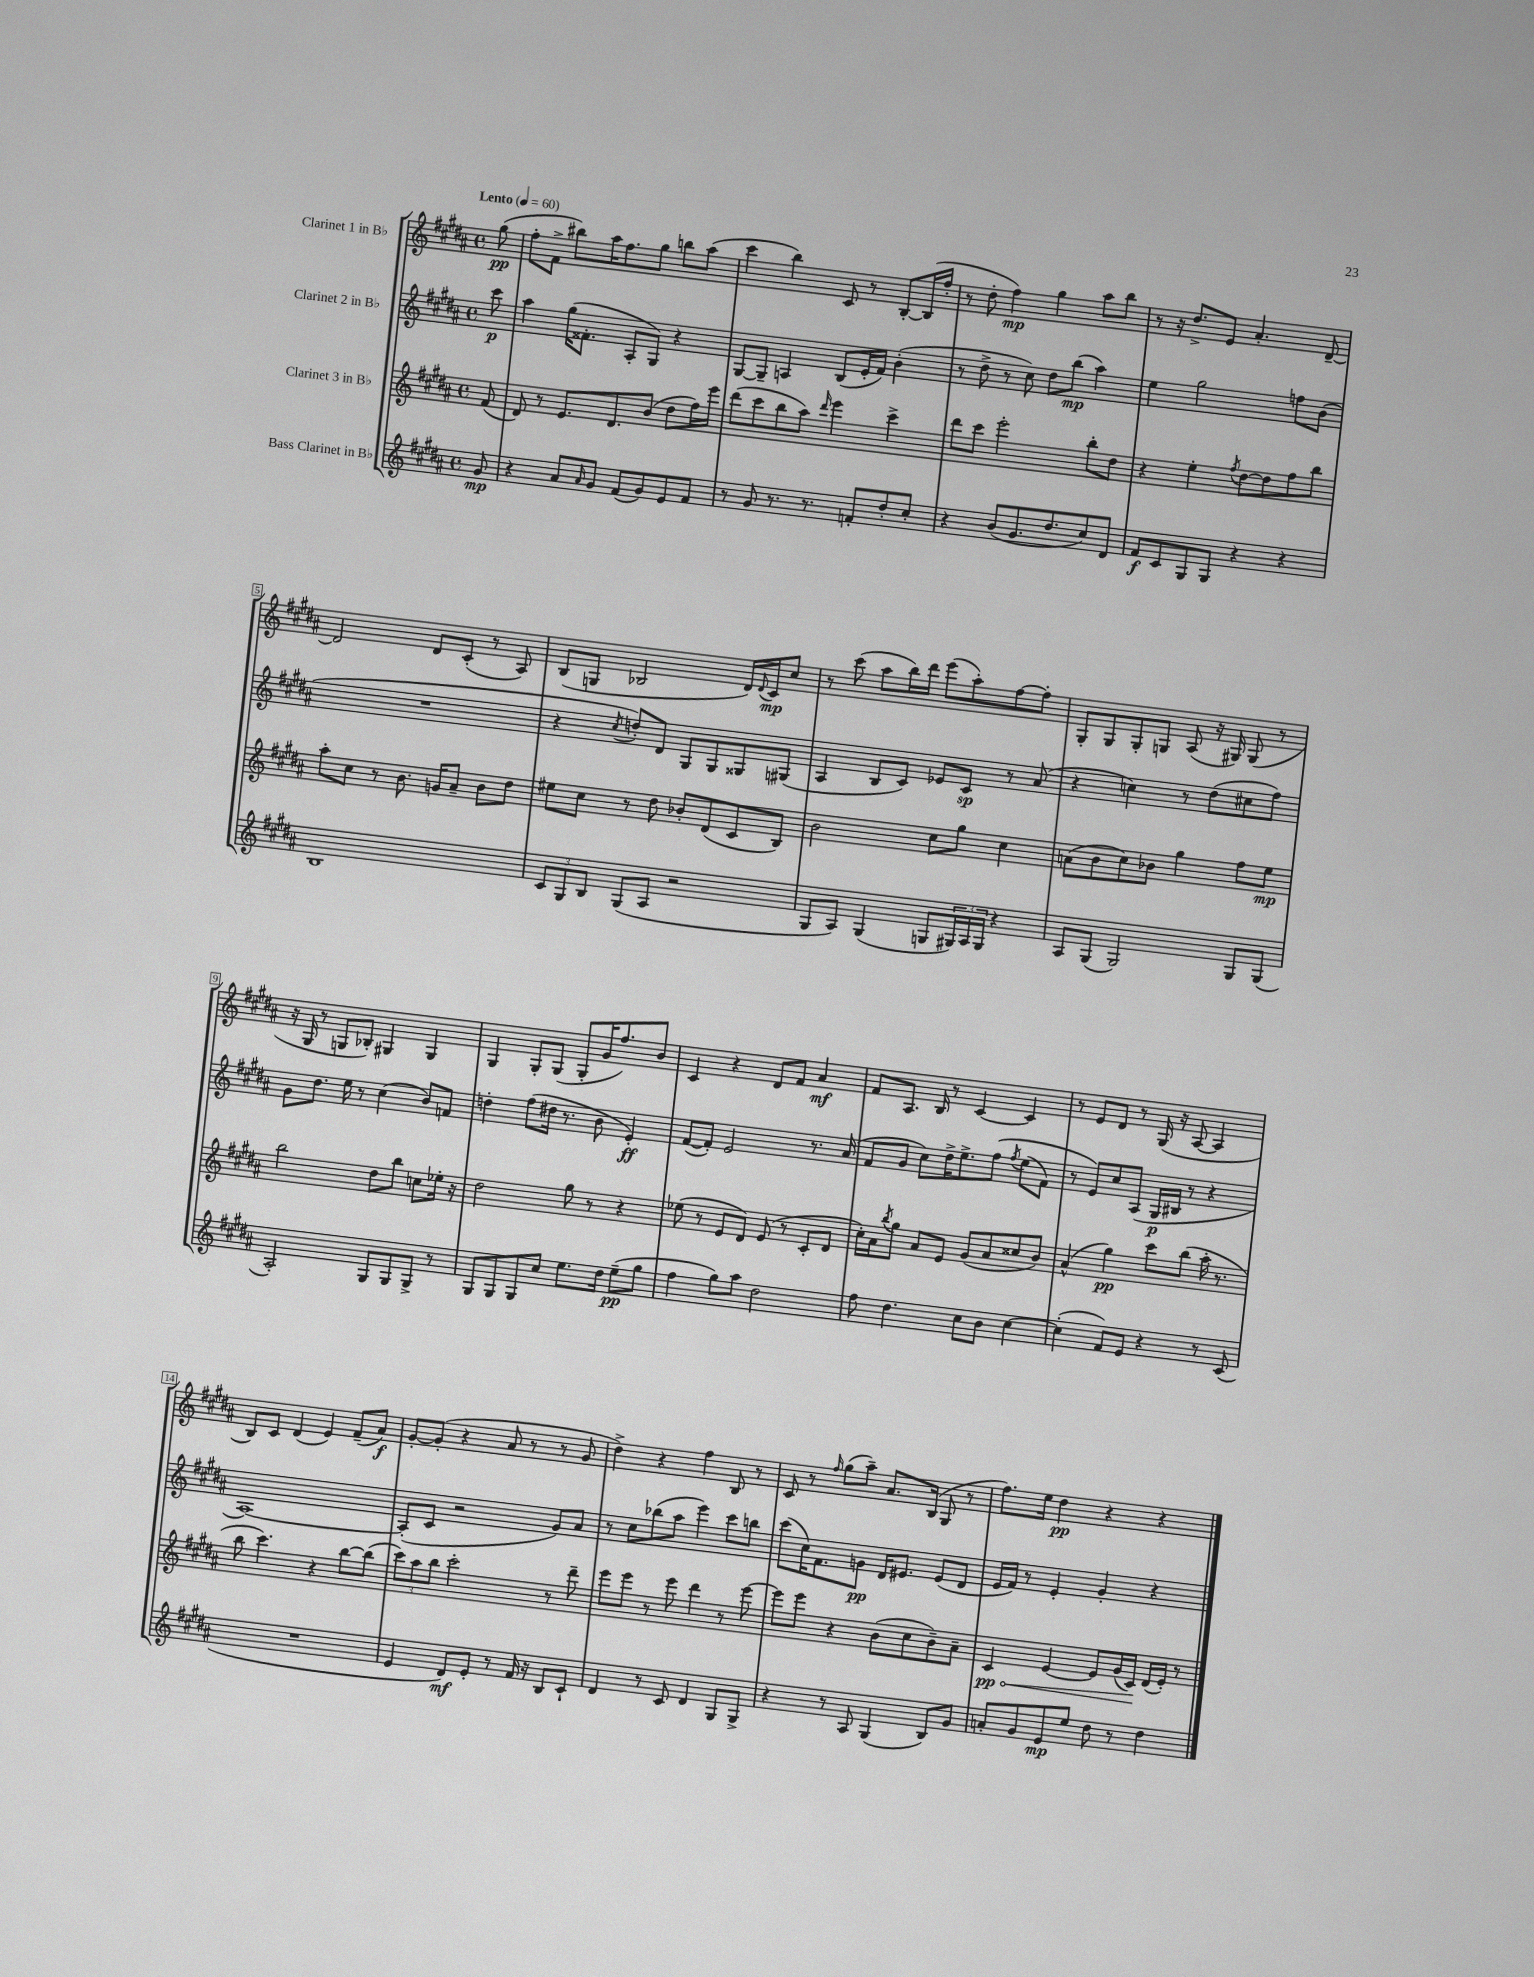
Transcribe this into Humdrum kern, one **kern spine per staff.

**kern	**kern	**kern	**kern
*staff4	*staff3	*staff2	*staff1
*clefG2	*clefG2	*clefG2	*clefG2
*k[f#c#g#d#a#]	*k[f#c#g#d#a#]	*k[f#c#g#d#a#]	*k[f#c#g#d#a#]
*M4/4	*M4/4	*M4/4	*M4/4
*met(c)	*met(c)	*met(c)	*met(c)
*MM60	*MM60	*MM60	*MM60
8g#	(8f#	8ccc#	(8gg#
=	=	=	=
4r	8d#)	4aa#	8ff#'
.	8r	.	8f#^
8a#	8.e	(16gg#	8bb#)
.	.	8.f##'	.
16qqa#	.	.	.
8g#	.	.	16aa#
.	8.d#	.	8.ff#
(8f#	.	8A#'	.
8g#)	(8b	8G#)	8gg#
8e	8dd#	4r	8bb
8f#	16ff#)	.	(8aa#
.	16eee	.	.
=	=	=	=
8r	(8ddd#	[8G#	4ccc#
8g#	8ccc#	8G#~]	.
8.r	8bb	4A	4bb)
.	8aa#)	.	.
8.r	.	.	.
.	16qqddd#	.	.
.	4eee	(8B	8c#
8f'	.	16e'	8r
.	.	16f#)	.
8dd#'	4ccc#^	(4b'	[8B'
8cc#'	.	.	(16B]
.	.	.	16ff#'
=	=	=	=
4r	8ddd#	8r	8r
.	8ccc#	8dd#^	8dd#'
(8b	2eee'	8r	4ff#)
8.g#	.	8cc#)	.
.	.	8dd#	4gg#
8.dd#	.	.	.
.	.	(8bb	.
8cc#)	8bb'	4aa#)	8aa#
8d#	8dd#	.	8bb
=	=	=	=
8f#	4r	4ee	8r
8c#	.	.	16r
.	.	.	8.dd#^
8G#	4ee'	2gg#	.
8G#	.	.	8e
.	8qff#	.	.
4r	[8dd#	.	4.a#'
.	8dd#]	.	.
4r	8ff#	8ff	.
.	8bb	(8b	[8d#~
=	=	=	=
1B	8aa#'	1r	2d#]
.	8cc#	.	.
.	8r	.	.
.	8.b	.	.
.	.	.	8d#
.	16g	.	.
.	8a#~	.	(8c#'
.	8b	.	8r
.	8dd#	.	8A#)
=	=	=	=
12c#	8ee#	4r	(8B
12G#	.	.	.
.	8cc#	.	8G
12B	.	.	.
.	.	8qcc#	.
(8G#	8r	8dd')	2B-
8A#	8dd#	8d#	.
2r	8b-'	8G#	.
.	(8d#	8G#	.
.	8c#	8G##	16d#)
.	.	.	8qqd#
.	.	.	16c#
.	8B)	(8G#	8cc#
=	=	=	=
8G#	2b	4A#	8r
8A#)	.	.	(8ccc#
(4G#	.	8B	8aa#
.	.	8c#)	16bb)
.	.	.	16ddd#
8G	8cc#	8e-	(8eee
24G#)	8gg#	8c#	8aa#')
24A#	.	.	.
24G#	.	.	.
4r	4cc#	8r	[8ff#
.	.	(8a#	8ff#']
=	=	=	=
8A#	(8a	4r	8G#'
(8G#	8b	.	8G#
2G#)	8cc#)	4cc)	8G#'
.	8b-	.	8G
.	4gg#	8r	(8A#
.	.	(8dd#	16r
.	.	.	16G#)
8G#	8ff#	8cc#	(8G#
(8G#	8ee	8ff#)	8r
=	=	=	=
2A#')	2bb	8g#	16r
.	.	.	16G#
.	.	8.dd#	8r
.	.	.	8G
.	.	16ee	.
.	.	8r	8B-')
8G#	8dd#	(4cc#	4G#
8G#	8bb	.	.
8G#^	8cc	8b)	4G#
8r	16ee-'	8f	.
.	16r	.	.
=	=	=	=
8G#	2dd#	4dd'	4G#
8G#	.	.	.
8G#	.	(8ff#	8G#'
8cc#	.	16dd#	(8G#
.	.	8.r	.
8.ee	8gg#	.	8G#'
.	8r	8b	16g#
16dd#	.	.	8.ff#)
(8ee~	4r	4e')	.
8gg#	.	.	8b
=	=	=	=
4ff#	(8ee-	([8f#	4c#
.	8r	8f#'])	.
8gg#)	8e	2e	4r
8aa#	8d#)	.	.
2dd#	(8e	.	8d#
.	8r	.	8f#
.	8c#'	8.r	4a#
.	8d#	.	.
.	.	(16a#	.
=	=	=	=
8ff#	16cc#')	8f#	8f#
.	16a#	.	.
.	8qbb	.	.
4.dd#	8gg#	8g#	8.A#
.	8a#	8cc#)	.
.	.	.	16B
.	8e	16dd#^	8r
.	.	8.ee^	.
8cc#	(8g#	.	[4c#
8b	8a#	&(8ff#	.
.	.	8qff#	.
[4cc#	8cc##	(8ee	4c#]
.	8b)	8f#)	.
=	=	=	=
(4cc#']	(4a#^^	8r	8r
.	.	8e&)	8e
8f#)	4gg#)	8cc#	8d#
8e	.	(8A#	8r
4r	8ccc#	16G#	(16G#
.	.	16B#	16r
.	(8bb	8r	[8A#
8r	16aa#'	4r	4A#]
.	8.r	.	.
(8c#	.	.	.
=	=	=	=
1r	8bb	[1A#)	8B)
.	4.ccc#)	.	8c#
.	.	.	(4d#
.	4r	.	4e)
.	[8bb	.	(8f#~
.	(8bb]	.	8a#)
=	=	=	=
4e	12ccc#)	(8A#']	[8g#'
.	12aa#	.	.
.	.	8c#	(8g#']
.	12bb	.	.
8d#)	2ccc#'	2r	4r
8e'	.	.	.
8r	.	.	8a#
16f#	.	.	8r
16r	.	.	.
8B	8r	8g#)	8r
8c#`	8ddd#~	8a#	8g#
=	=	=	=
4d#	8eee	8r	4dd#^)
.	8eee	8cc#	.
8r	8r	(8bb-	4r
8c#	8eee	8aa#	.
4d#	4ddd#	4eee)	4ff#
8G#	8r	8ccc#	8B
8G#^	[8eee	8bb	8r
=	=	=	=
4r	8eee]	(8ccc#	8c#
.	8eee	16cc#)	8r
.	.	8.f#	.
.	.	.	16qqff#
8r	4r	.	(8gg#
8A#	.	8g	8aa#~)
(4G#	(8b	16d#	8.a#
.	.	8.e#	.
.	8cc#	.	.
.	.	.	(16B
8B)	8b~)	(8e#	8G#
8g#	8a#~	8d#	8r
=	=	=	=
8a'	4c#	16e	8.ff#)
.	.	16f#)	.
8g#	.	8r	.
.	.	.	16ee
8e	[4e	4e'	4dd#
8ee	.	.	.
8dd#	8e]	4g#'	4r
8r	(16g#	.	.
.	16c#)	.	.
4dd#	(16d#	4r	4r
.	16e')	.	.
.	8r	.	.
==	==	==	==
*-	*-	*-	*-
